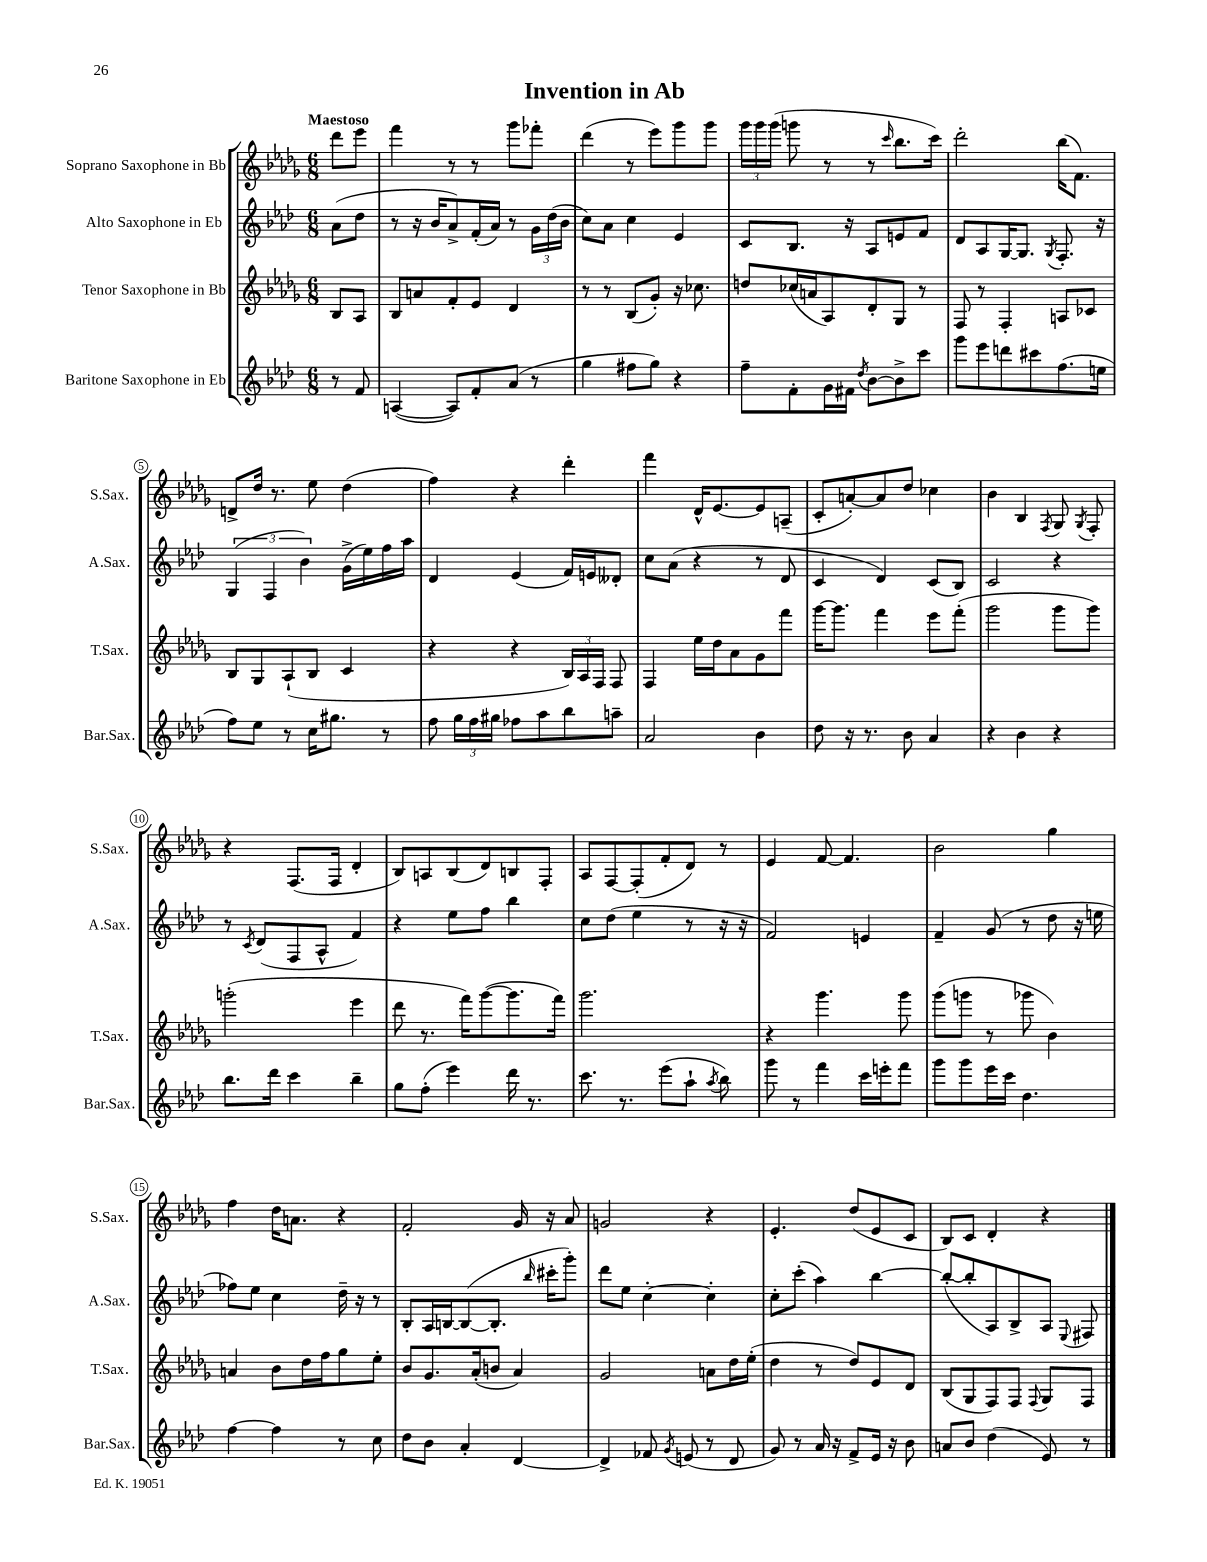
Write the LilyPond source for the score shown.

\header { title = "Invention in Ab" }
<<
\new StaffGroup <<
\new Staff = "s0" \with { instrumentName = "Soprano Saxophone in Bb" shortInstrumentName = "S.Sax." } {
    \clef treble \key des \major \numericTimeSignature \time 6/8 \partial 4 \tempo "Maestoso"
    \autoBeamOff des'''8[ ees'''8] |
    f'''4 r8 r8 ges'''8[ fes'''8]-. |
    des'''4( r8 ees'''8[) ges'''8 ges'''8] |
    \tuplet 3/2 { ges'''16[ ges'''16 ges'''16]( } g'''8 r8 r8 \grace { c'''16 } bes''8.[ c'''16]) |
    des'''2-. bes''16[( f'8.]) |
    d'8[-> des''16] r8. ees''8 des''4( |
    f''4) r4 des'''4-. |
    f'''4 des'16[-^ ees'8.~ ees'8 a8]--( |
    c'8[-. a'8~-.) a'8 des''8] ces''4 |
    bes'4 bes4 \acciaccatura { f8 } ges8 \acciaccatura { ges8 } f8-. |
    r4 f8.[( f16] des'4-. |
    bes8[) a8 bes8( des'8) b8 f8]-. |
    aes8[ f8~ f8-.( f'8-. des'8]) r8 |
    ees'4 f'8~ f'4. |
    bes'2 ges''4 |
    f''4 des''16[ a'8.] r4 |
    f'2-. ges'16 r16 aes'8 |
    g'2 r4 |
    ees'4.-. des''8[( ees'8 c'8] |
    bes8[) c'8] des'4-. r4 \bar "|." |
}
\new Staff = "s1" \with { instrumentName = "Alto Saxophone in Eb" shortInstrumentName = "A.Sax." } {
    \clef treble \key aes \major \numericTimeSignature \time 6/8 \partial 4
    \autoBeamOff aes'8[( des''8] |
    r8 r16 bes'16[ aes'8->) f'16-.( aes'16]) r8 \tuplet 3/2 { g'16[ des''16( bes'16] } |
    c''8[) aes'8] c''4 ees'4 |
    c'8[ bes8.] r16 aes8[ e'8 f'8] |
    des'8[ aes8 g16~ g8.] \acciaccatura { g8 } f8.-. r16 |
    \tuplet 3/2 { g4( f4 bes'4) } g'16[->( ees''16) f''16 aes''16] |
    des'4 ees'4( f'16[) e'16 deses'8]-. |
    c''8[ aes'8]( r4 r8 des'8 |
    c'4 des'4) c'8[( bes8]) |
    c'2 r4 |
    r8 \acciaccatura { c'8 } des'8[( f8 aes8]-^ f'4) |
    r4 ees''8[ f''8] bes''4 |
    c''8[ des''8]( ees''4 r8 r16 r16 |
    f'2) e'4 |
    f'4-- g'8( r8 des''8 r16 e''16 |
    fes''8[) ees''8] c''4 des''16-- r16 r8 |
    bes8[-. aes16 b16~ b8~( b8.]-. \grace { bes''16 } cis'''16[-. g'''8]-.) |
    des'''8[ ees''8] c''4~-. c''4-. |
    c''8[-. c'''8]-.( aes''4) bes''4~ |
    bes''8[~-.( bes''8-. aes8) bes8-> aes8] \appoggiatura { ees8 } fis8 \bar "|." |
}
\new Staff = "s2" \with { instrumentName = "Tenor Saxophone in Bb" shortInstrumentName = "T.Sax." } {
    \clef treble \key des \major \numericTimeSignature \time 6/8 \partial 4
    \autoBeamOff bes8[ aes8] |
    bes8[ a'8 f'8-. ees'8] des'4 |
    r8 r8 bes8[( ges'8]-.) r16 ces''8. |
    d''8[ ces''16( a'16 aes8) des'8-. ges8] r8 |
    f8 r8 f4-. a8[ ces'8] |
    bes8[ ges8 aes8-!( bes8] c'4 |
    r4 r4 \tuplet 3/2 { bes16[) aes16 f16] } f8 |
    f4 ees''16[ des''16 aes'8 ges'8 f'''8] |
    ges'''16[~ ges'''8.] f'''4 ees'''8[ f'''8]-.( |
    ges'''2 ges'''8[ ges'''8]) |
    g'''2-.( ees'''4 |
    des'''8 r8. f'''16[) ges'''8~( ges'''8. f'''16]) |
    ges'''2. |
    r4 ges'''4. ges'''8 |
    ges'''8[( g'''8] r8 ges'''8 bes'4) |
    a'4 bes'8[ des''16 f''16 ges''8 ees''8]-. |
    bes'8[ ges'8. aes'16-.( b'8] aes'4) |
    ges'2 a'8[ des''16 ees''16]-.( |
    des''4 r8 des''8[) ees'8 des'8] |
    bes8[( ges8 f8) f8] \appoggiatura { f8 } ges8[ f8] \bar "|." |
}
\new Staff = "s3" \with { instrumentName = "Baritone Saxophone in Eb" shortInstrumentName = "Bar.Sax." } {
    \clef treble \key aes \major \numericTimeSignature \time 6/8 \partial 4
    \autoBeamOff r8 f'8 |
    a4~( a8[) f'8-. aes'8]( r8 |
    g''4 fis''8[ g''8]) r4 |
    f''8[-- f'8-. g'16 fis'16] \acciaccatura { des''8 } bes'8[~ bes'8-> c'''8] |
    g'''8[ ees'''8 d'''8 cis'''8 f''8.( e''16] |
    f''8[) ees''8] r8 c''16[ gis''8.] r8 |
    f''8 \tuplet 3/2 { g''16[ f''16 gis''16] } fes''8[ aes''8 bes''8 a''8]-- |
    aes'2 bes'4 |
    des''8 r16 r8. bes'8 aes'4 |
    r4 bes'4 r4 |
    bes''8.[ des'''16] c'''4 bes''4-- |
    g''8[ f''8]-.( ees'''4) des'''16 r8. |
    c'''8. r8. ees'''8[( aes''8]-! \acciaccatura { aes''8 } bes''8) |
    g'''8 r8 f'''4 c'''16[ e'''16-. f'''8] |
    g'''8[ g'''8 ees'''16 c'''16] des''4. |
    f''4~ f''4 r8 c''8 |
    des''8[ bes'8] aes'4-. des'4~ |
    des'4-> fes'8 \acciaccatura { g'8 } e'8( r8 des'8 |
    g'8) r8 aes'16 r16 f'8[-> ees'16] r16 bes'8 |
    a'8[ bes'8] des''4( ees'8) r8 \bar "|." |
}
>>
>>
\layout { \context { \Score \override BarNumber.stencil = #(make-stencil-circler 0.1 0.3 ly:text-interface::print) } }
